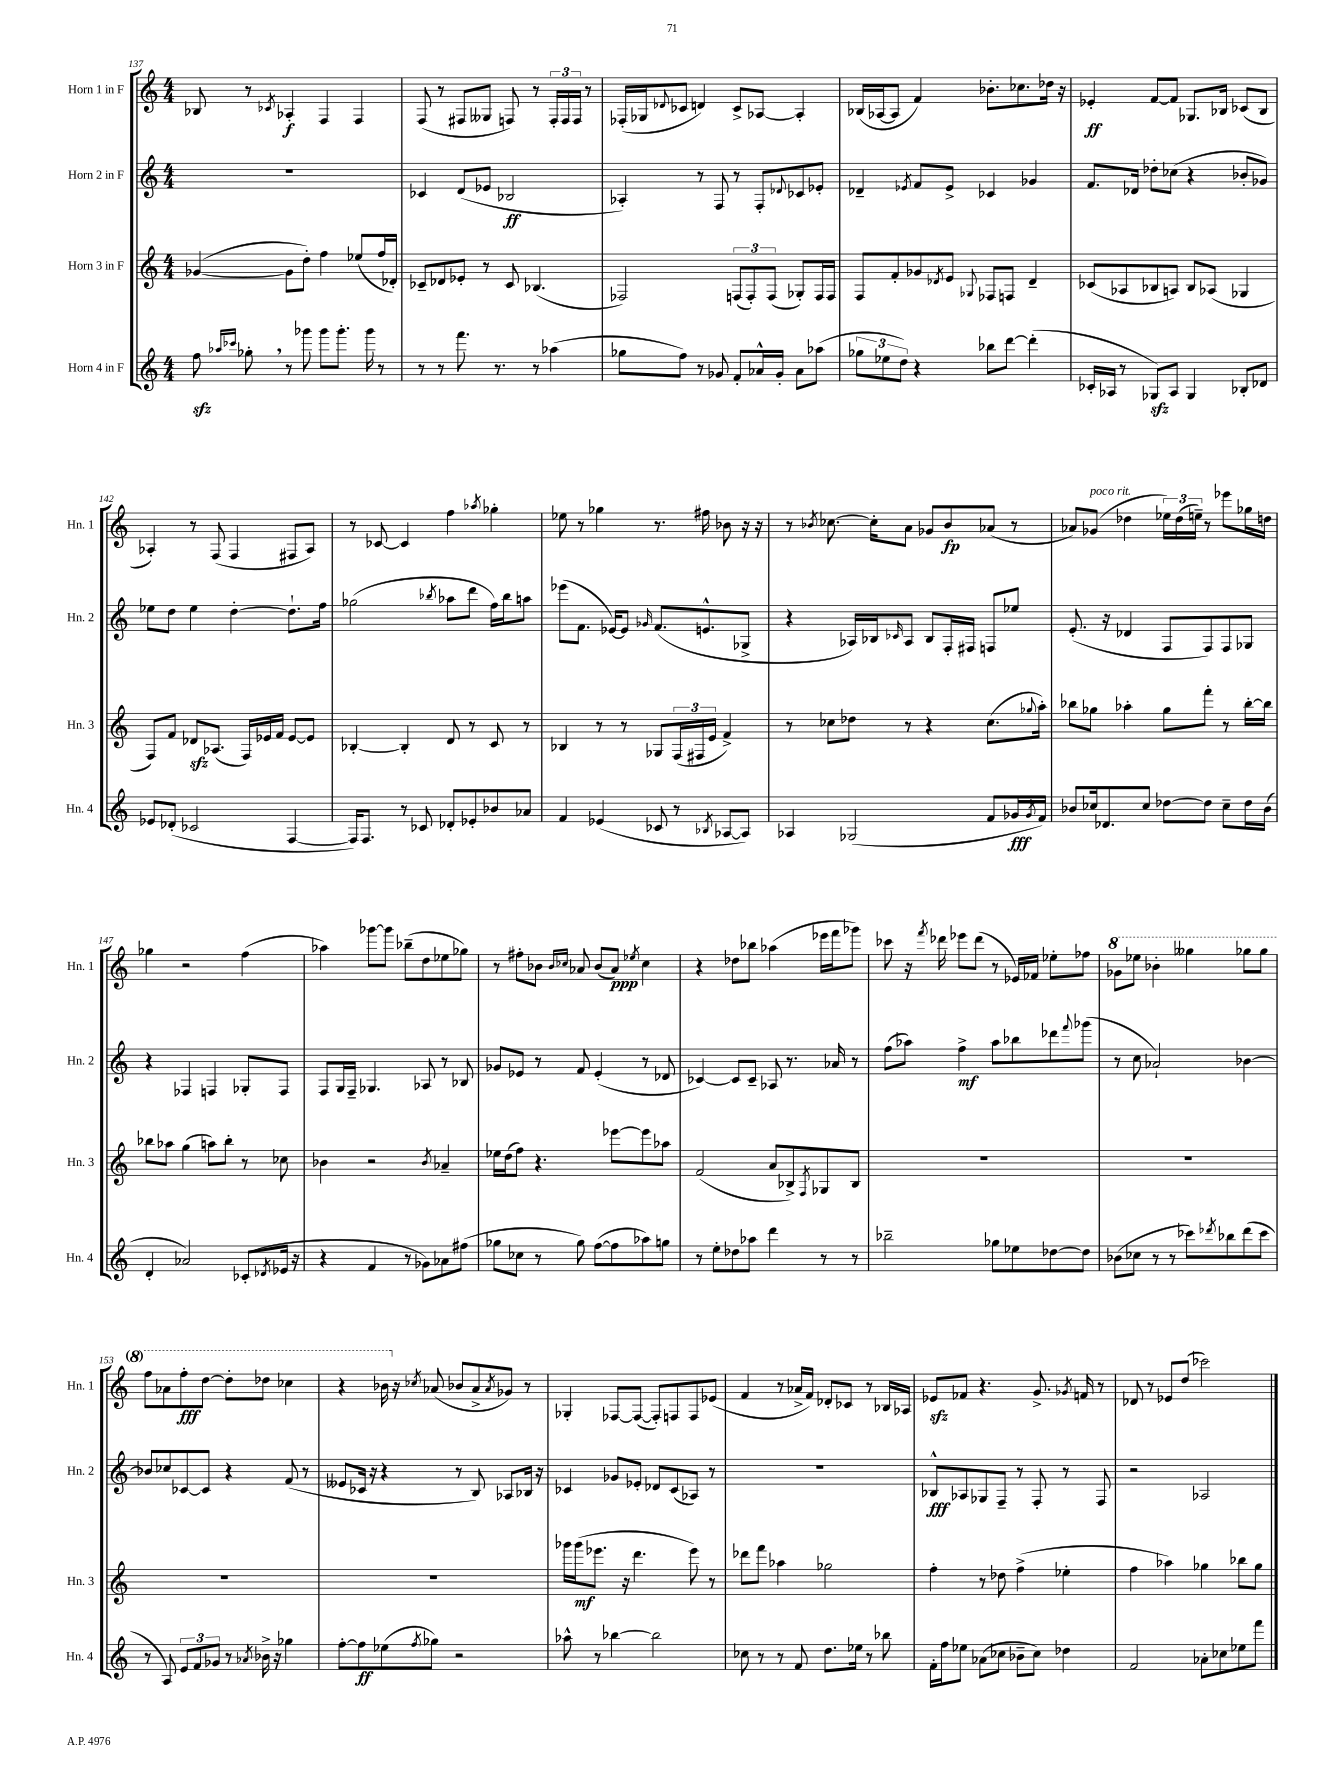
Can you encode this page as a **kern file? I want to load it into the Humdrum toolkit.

**kern	**kern	**kern	**kern
*staff4	*staff3	*staff2	*staff1
*clefG2	*clefG2	*clefG2	*clefG2
*k[]	*k[]	*k[]	*k[]
*M4/4	*M4/4	*M4/4	*M4/4
8ff	([4g-	1r	8B-
16qqaa-	.	.	.
16qqccc-	.	.	.
8gg-'	.	.	8r
.	.	.	8qc-
8r	8g-]	.	4A-'
8ggg-	8dd')	.	.
8ggg-	4ff	.	4F
8.ggg-'	.	.	.
.	(8ee-	.	4F
16ggg-	.	.	.
8r	16ff	.	.
.	16d-')	.	.
=	=	=	=
8r	8c-~	4c-	(8F
8r	8d-	.	8r
8.fff	8e-'	(8d	8F#
.	8r	8e-	8G--
8.r	.	.	.
.	8c-	2B-	8F)
8r	(4.B-	.	8r
(4aa-	.	.	24F'
.	.	.	24F
.	.	.	24F
.	.	.	8r
=	=	=	=
8gg-	2F-)	4A-')	(16F-'
.	.	.	16G-
.	.	.	8qqd-
8ff)	.	.	8c-
8r	.	8r	4d)
8g-	.	8F	.
8f'	(12F	8r	8c-^
.	12F')	.	.
16a-^^	.	8F'	[8A-
.	(12F	.	.
16g-'	.	.	.
.	.	8qqd-	.
8a-	8G-')	8c-	4A-']
(8aa-	16F	8e-'	.
.	16F	.	.
=	=	=	=
12gg-	8F	4d-~	(16B-
.	.	.	[16A-
12ee-	.	.	.
.	8f'	.	8A-]
12dd)	.	.	.
.	.	8qe-	.
4r	8g-	8f	4f)
.	8qd-	.	.
.	8e	8e-^	.
.	8qqG-	.	.
8bb-	8F-	4c-	8.b-'
[8ddd	8F	.	.
.	.	.	8.cc-
(4ddd']	4d-~	4g-	.
.	.	.	16dd-
.	.	.	16r
=	=	=	=
16c-'	(8c-	8.f	4e-'
16A-	.	.	.
8r	8A-	.	.
.	.	16d-	.
8G-)	8B-	8dd-'	[8f
8A-	8A)	(8cc-	8f]
4G-	8B-	4r	8.G-
.	(8A-	.	.
.	.	.	16B-
8B-'	4G-	8b-'	(8c-
8d-	.	8g-)	8B-
=	=	=	=
8e-	8F)	8ee-	4A-')
(8d-'	8f	8dd	.
2c-	8d-	4ee-	8r
.	(8.A-	.	(8F
.	.	[4dd'	4F
.	16F)	.	.
.	16e-	.	.
.	16f	.	.
[4F	[8e-	8.dd`]	8F#
.	8e-]	.	8A-)
.	.	16ff	.
=	=	=	=
16F])	[4B-'	(2gg-	8r
8.F	.	.	.
.	.	.	[8c-
8r	4B-']	.	4c-]
8c-	.	.	.
.	.	8qbb-	.
8d-'	8d	8aa-	4ff
8e-'	8r	8ddd	.
.	.	.	8qaa-
8b-	8c	16ff)	4gg-'
.	.	16bb-	.
8a-	8r	8aa	.
=	=	=	=
4f	4B-	(8eee-	8ee-
.	.	8.f	8r
(4e-	8r	.	4gg-
.	.	[16e-)	.
.	8r	8e-]	.
.	.	16qqg-	.
8c-	8G-	(8.f	8.r
8r	(24F	.	.
.	24F#	.	.
.	.	8.e^^	16ff#
.	24e	.	.
8qB-	.	.	.
[8A-	4f^)	.	8b-
8A-])	.	8G-^	16r
.	.	.	16r
=	=	=	=
4A-	8r	4r	8r
.	.	.	8qb-
.	8cc-	.	[8.cc-
(2G-	8dd-	16A-)	.
.	.	16B-	16cc-']
.	.	16qqc-	.
.	8r	8A-	8a
.	4r	8B-	8g-
.	.	16F'	8b-
.	.	16F#	.
8f	(8.cc-	8F	(8a-
16g-	.	8ee-	8r
8qg-	8qqgg-	.	.
16f)	16aa')	.	.
=	=	=	=
8b-	8bb-	(8.e'	8a-)
16cc-	8gg-	.	(8g-
8.d-	.	16r	.
.	4aa-'	4d-	4dd-
8cc-	.	.	.
[8dd-	8gg-	8F	24ee-)
.	.	.	(24dd-
.	.	.	24ee~)
8dd-]	8fff'	8F)	8r
8cc-~	8r	8F	8eee-
16dd-	[16bb-'	8G-	16gg-
(16b-	16bb-]	.	16dd
=	=	=	=
4d'	8bb-	4r	4gg-
.	8aa-	.	.
2a-)	(4gg	4F-	2r
.	8aa)	4F	.
.	8bb-'	.	.
(8c-'	8r	8G-'	(4ff
8qd-	.	.	.
16e-	8cc-	8F	.
16r	.	.	.
=	=	=	=
4r	4b-	8F	4aa-)
.	.	16G	.
.	.	16F~	.
4f	2r	4.G-	[8ggg-
.	.	.	8ggg-]
8r	.	.	(8bb-~
8g-)	.	8A-	8dd
.	8qb-	.	.
8a-	4a-~	8r	8ee-
(8ff#	.	8B-	8gg-)
=	=	=	=
8gg-	16ee-	8g-	8r
.	(16dd	.	.
8cc-	8ff)	8e-	8ff#'
8r	4.r	8r	8b-
.	.	.	16qqb-
.	.	.	16qqcc-
8gg-)	.	8f	8a-
([8ff	.	(4e-'	(8b-
8ff]	[8eee-	.	8a-)
.	.	.	8qee-
8aa-)	8eee-]	8r	4cc-
8gg	8aa-	8d-	.
=	=	=	=
8r	(2f	[4c-)	4r
8ee'	.	.	.
8dd-	.	8c-]	8dd-
8aa-	.	8c-~	8bb-
4ddd	8a	8A-	(4aa-
.	8B-^)	8.r	.
.	8qF	.	.
8r	8G-	.	16eee-
.	.	16a-	16fff
8r	8B-	8r	8ggg-)
=	=	=	=
2bb-~	1r	(8ff	8ccc-
.	.	8aa-)	16r
.	.	.	8qfff
.	.	.	16ddd-
.	.	4ff^	8eee-
.	.	.	(8ddd-
8gg-	.	8aa-	8r
8ee-	.	8bb-	16e-)
.	.	.	16f-
[8dd-	.	8ddd-	8ee-'
.	.	8qqfff	.
8dd-]	.	(8ggg-	8ff-
=	=	=	=
(8b-	1r	8r	8gg-
8cc-	.	8cc	8eee-
8r	.	2a-`)	4bb-'
8r	.	.	.
8ccc-)	.	.	4ggg--
8qddd-	.	.	.
8bb-	.	.	.
(8ddd-	.	[4b-	8ggg-
8ccc-	.	.	8ggg-
=	=	=	=
8r	1r	8b-]	8fff
8A)	.	8cc-	8aa-
12e	.	[8c-	8fff'
12f	.	.	.
.	.	8c-]	[8ddd
12g-	.	.	.
8r	.	4r	8ddd']
8qa-	.	.	.
16b-^	.	.	8ddd-
16r	.	.	.
4gg-	.	(8f	4ccc-
.	.	8r	.
=	=	=	=
[8ff'	1r	8e--	4r
8ff]	.	16c-	.
.	.	16r	.
(8ee-	.	4r	16bb-
.	.	.	16r
8qff	.	.	8qcc-
8gg-)	.	.	(8a-
2r	.	8r	8b-
.	.	8B)	8a-^
.	.	.	8qa-
.	.	8A-	8g-)
.	.	16B-	8r
.	.	16r	.
=	=	=	=
8aa-^^	16ggg-	4c-	4G-'
.	(16ggg-	.	.
8r	8.eee-	.	.
[4bb-	.	8g-	[8F-
.	16r	.	.
.	4.ddd	8e-'	(8F-_
2bb-]	.	8d-	8F-'])
.	.	(8c-	8F
.	8eee-)	8A-)	8F
.	8r	8r	(8e-
=	=	=	=
8cc-	8ddd-	1r	4f
8r	8fff	.	.
8r	4aa-	.	8r
8f	.	.	16a-^
.	.	.	16f)
8.dd	2gg-	.	8d-'
.	.	.	8c-
16ee-	.	.	.
8r	.	.	8r
8bb-	.	.	16B-
.	.	.	16A-
=	=	=	=
16f'	4ff'	8B-^^	8e-
16ff	.	.	.
8ee-	.	8A-	8f-
(8a-	8r	8G-	4.r
8cc-	8dd-	8F~	.
8b-~	(4ff^	8r	.
8cc-)	.	8F'	8.g^
4dd-	4ee-'	8r	.
.	.	.	8qg-
.	.	.	16f
.	.	8F	8r
=	=	=	=
2f	4ff	2r	8d-
.	.	.	8r
.	4aa-)	.	8e-
.	.	.	(8dd
8a-'	4gg-	2A-	2ccc-)
8cc-	.	.	.
8ee-	8bb-	.	.
8fff	8gg-	.	.
==	==	==	==
*-	*-	*-	*-
